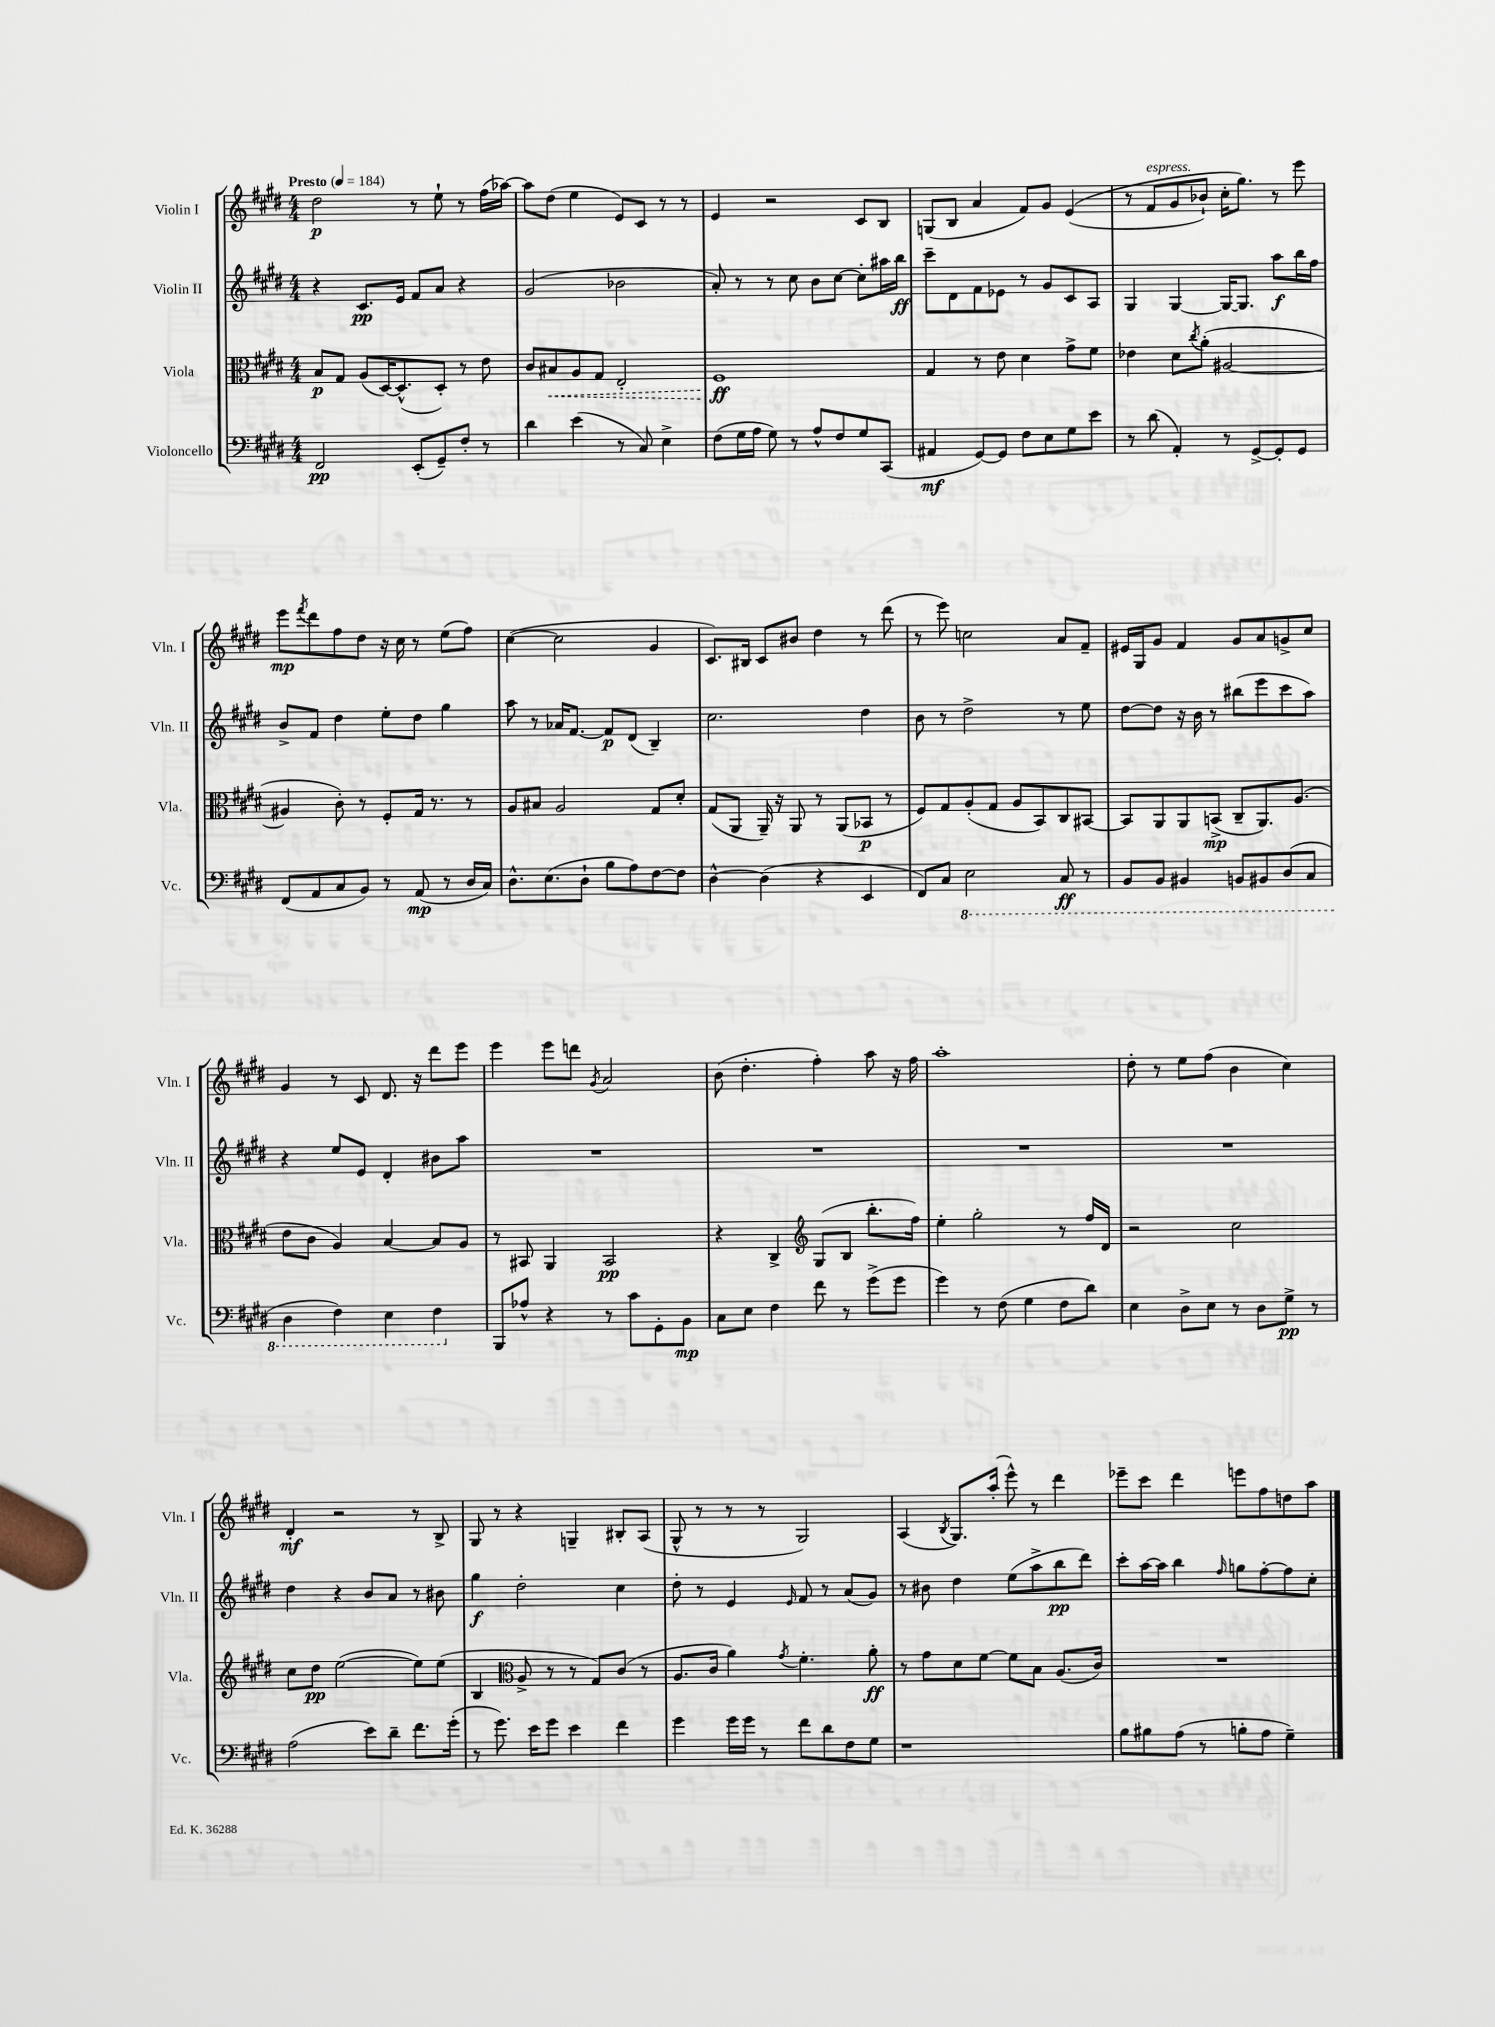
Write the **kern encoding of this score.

**kern	**dynam	**kern	**dynam	**kern	**dynam	**kern	**dynam
*part4	*part4	*part3	*part3	*part2	*part2	*part1	*part1
*staff4	*staff4	*staff3	*staff3	*staff2	*staff2	*staff1	*staff1
*I"Violoncello	*	*I"Viola	*	*I"Violin II	*	*I"Violin I	*
*I'Vc.	*	*I'Vla.	*	*I'Vln. II	*	*I'Vln. I	*
*clefF4	*	*clefC3	*	*clefG2	*	*clefG2	*
*k[f#c#g#d#]	*	*k[f#c#g#d#]	*	*k[f#c#g#d#]	*	*k[f#c#g#d#]	*
*M4/4	*	*M4/4	*	*M4/4	*	*M4/4	*
*MM184	*	*MM184	*	*MM184	*	*MM184	*
=1	=1	=1	=1	=1	=1	=1	=1
!	!	!	!	!	!	!LO:TX:a:B:t=Presto	!
2FF#/	pp	8B/L	p	4r	.	2dd#\	p
.	.	8G#/J	.	.	.	.	.
.	.	(8A/L	.	8.c#/L	pp	.	.
.	.	[16D#/K)	.	.	.	.	.
.	.	(8.D#^^/]	.	16e/Jk	.	.	.
(8EE'/L	.	.	.	8f#/L	.	8r	.
8GG#~/)	.	8D#'/J)	.	8a/J	.	8ee`\	.
8F#'/J	.	8r	.	4r	.	8r	.
8r	.	8e\	.	.	.	(16ff#\LL	.
.	.	.	.	.	.	[16aa-X\JJ)	.
=2	=2	=2	=2	=2	=2	=2	=2
4d#\	.	8c#/L	.	(2g#/	.	8aa-\L]	.
!	!	!	!LO:HP:b	!	!	!	!
.	.	8B#X/	<	.	.	(8dd#\J	.
(4e\	.	8A/	.	.	.	4ee\	.
.	.	8G#/J	.	.	.	.	.
8r	.	2E'/	.	2b-X\	.	8e/L)	.
8C#/)	.	.	.	.	.	8c#/J	.
4E^\	.	.	.	.	.	8r	.
.	.	.	.	.	.	8r	.
=3	=3	=3	=3	=3	=3	=3	=3
(8F#\L	.	1F#	ff	8a'/)	.	4e/	.
16G#\L	.	.	.	8r	.	.	.
16A\JJ	.	.	.	.	.	.	.
8G#\)	.	.	.	8r	.	2r	.
8r	.	.	.	8cc#\	.	.	.
8A^^/L	.	.	.	8b\L	.	.	.
8F#/	.	.	.	[8cc#\J	.	.	.
8G#/	.	.	.	8cc#'\L]	.	8c#/L	.
(8CC#/J	.	.	.	16aa#X\L	.	8B/J	.
.	.	.	.	16bb\JJ	ff	.	.
.	.	.	[	.	.	.	.
=4	=4	=4	=4	=4	=4	=4	=4
4AA#X/	mf	4G#/	.	8ccc#~\L	.	(8Gn/L	.
.	.	.	.	8d#\	.	8B/J	.
[8GG#/L)	.	8r	.	8f#\	.	4a/	.
8GG#/J]	.	8e\	.	8e-X\J	.	.	.
8F#\L	.	4d#\	.	8r	.	8f#/L)	.
8E\	.	.	.	8g#/L	.	8g#/J	.
8G#\	.	8g#^\L	.	8c#/	.	((4e/	.
8e\J	.	8f#\J	.	8A/J	.	.	.
=5	=5	=5	=5	=5	=5	=5	=5
8r	.	4e-X\	.	4G#/	.	8r	.
!	!	!	!	!	!	!LO:TX:a:i:t=espress.	!
(8d#\	.	.	.	.	.	8f#/L	.
4AA'/)	.	8d#\L	.	[4G#/	.	8g#/	.
.	.	8qcc#/	.	.	.	.	.
.	.	(8a'\J	.	.	.	8b-X`/J)	.
8r	.	[2A#X/	.	16G#/KL_	.	16cc#'\KL	.
.	.	.	.	8.G#/J]	.	8.gg#\J)	.
[8GG#^/L	.	.	.	.	.	.	.
8GG#'/]	.	.	.	8aa\L	f	8r	.
8GG#/J	.	.	.	16bb\L	.	8eee\	.
.	.	.	.	16ff#\JJ	.	.	.
!!LO:LB:g=z
=6	=6	=6	=6	=6	=6	=6	=6
(8FF#/L	.	4A#X/]	.	8b^/L	.	8eee\L	mp
.	.	.	.	.	.	8qfff#/	.
8AA/	.	.	.	8f#/J	.	8ddd#\	.
8C#/	.	8c#'\)	.	4dd#\	.	8ff#\	.
8BB/J)	.	8r	.	.	.	8dd#\J	.
8r	.	8F#'/L	.	8ee'\L	.	16r	.
.	.	.	.	.	.	16cc#\	.
(8AA/	mp	16G#/Jk	.	8dd#\J	.	8r	.
.	.	8.r	.	.	.	.	.
8r	.	.	.	4gg#\	.	(8ee\L	.
16D#/LL	.	8r	.	.	.	8ff#\J)	.
16C#/JJ)	.	.	.	.	.	.	.
=7	=7	=7	=7	=7	=7	=7	=7
8.D#^^\L	.	8A/L	.	8aa\	.	([4cc#\	.
.	.	8B#X/J	.	8r	.	.	.
(8.E\	.	.	.	.	.	.	.
.	.	2A/	.	16a-X/KL	.	2cc#\]	.
.	.	.	.	[8.f#/J	.	.	.
8D#`\J	.	.	.	.	.	.	.
8B\L	.	.	.	8f#/L]	p	.	.
8A\)	.	.	.	(8d#/J	.	.	.
[8F#\	.	8G#/L	.	4B~/)	.	4g#/	.
8F#\J]	.	8d#'/J	.	.	.	.	.
=8	=8	=8	=8	=8	=8	=8	=8
[4D#^^\	.	(8G#/L	.	2.cc#\	.	8.c#/L)	.
.	.	8AA/J	.	.	.	.	.
.	.	.	.	.	.	16B#X/Jk	.
(4D#\]	.	16AA~/)	.	.	.	8c#/L	.
.	.	16r	.	.	.	.	.
.	.	8AA/	.	.	.	8b#X/J	.
4r	.	8r	.	.	.	4dd#\	.
.	.	(8AA/L	.	.	.	.	.
4EE/	.	8BB-X/J	p	4dd#\	.	8r	.
.	.	8r	.	.	.	(8ddd#\	.
=9	=9	=9	=9	=9	=9	=9	=9
8FF#/L)	.	8F#/L)	.	8b\	.	8r	.
8C#/J	.	8G#/	.	8r	.	8eee\)	.
*8ba	*	*	*	*	*	*	*
2EE\	.	(8A'/	.	2dd#^\	.	2ccn\	.
.	.	8G#/J	.	.	.	.	.
.	.	8A/L	.	.	.	.	.
.	.	8BB/)	.	.	.	.	.
8CC#/	ff	8C#/	.	8r	.	8a/L	.
8r	.	[8BB#X/J	.	8ee\	.	8f#~/J	.
=10	=10	=10	=10	=10	=10	=10	=10
8BBB/L	.	8BB#/L]	.	[8dd#\L	.	16e#X/LL	.
.	.	.	.	.	.	16G#/J	.
8BBB/J	.	8AA/	.	8dd#\J]	.	8g#/J	.
4BBB#X/	.	8AA/	.	16r	.	4f#/	.
.	.	.	.	16b\	.	.	.
.	.	(8BBn^/J	mp	8r	.	.	.
8BBBn/L	.	8C#~/L	.	(8bb#X\L	.	8g#/L	.
8BBB#X/	.	8.AA/)	.	8eee\	.	8a/	.
(8DD#/	.	.	.	8ccc#\	.	8gn^/	.
.	.	(8.A/J	.	.	.	.	.
8CC#/J	.	.	.	8aa\J)	.	8cc#/J	.
!!LO:LB:g=z
=11	=11	=11	=11	=11	=11	=11	=11
4DD#\	.	8e\L	.	4r	.	4g#/	.
.	.	8c#\J	.	.	.	.	.
4FF#\)	.	4A/)	.	8ee/L	.	8r	.
.	.	.	.	8e/J	.	8c#/	.
4EE\	.	[4B/	.	4d#'/	.	8.d#/	.
.	.	.	.	.	.	16r	.
4FF#\	.	8B/L]	.	8b#X\L	.	8ddd#\L	.
.	.	8A/J	.	8aa\J	.	8eee\J	.
=12	=12	=12	=12	=12	=12	=12	=12
*X8ba	*	*	*	*	*	*	*
8BBB/L	.	8r	.	1r	.	4eee\	.
8A-X^^/J	.	8BB#X/	.	.	.	.	.
4r	.	4AA/	.	.	.	8eee\L	.
.	.	.	.	.	.	8dddn\J	.
.	.	.	.	.	.	8qg#/	.
8r	.	2BB#/	pp	.	.	2a/	.
8c#\L	.	.	.	.	.	.	.
8GG#'\	.	.	.	.	.	.	.
8BB\J	mp	.	.	.	.	.	.
=13	=13	=13	=13	=13	=13	=13	=13
8C#\L	.	4r	.	1r	.	(8b\	.
8E\J	.	.	.	.	.	4.dd#'\	.
4F#\	.	4C#^/	.	.	.	.	.
*	*	*clefG2	*	*	*	*	*
8f#\	.	(8G#/L	.	.	.	4ff#'\)	.
8r	.	8B/J	.	.	.	.	.
(8g#^\L	.	8.bb'\L	.	.	.	8aa\	.
8g#\J	.	.	.	.	.	16r	.
.	.	16ff#\Jk)	.	.	.	16ff#\	.
=14	=14	=14	=14	=14	=14	=14	=14
4g#\)	.	4ee'\	.	1r	.	1aa'	.
8r	.	2gg#'\	.	.	.	.	.
(8F#\	.	.	.	.	.	.	.
4G#\	.	.	.	.	.	.	.
8F#\L	.	8r	.	.	.	.	.
8d#\J)	.	16ff#/LL	.	.	.	.	.
.	.	16d#/JJ	.	.	.	.	.
=15	=15	=15	=15	=15	=15	=15	=15
4E\	.	2r	.	1r	.	8dd#'\	.
.	.	.	.	.	.	8r	.
8D#^\L	.	.	.	.	.	8ee\L	.
8E\J	.	.	.	.	.	(8ff#\J	.
8r	.	2cc#\	.	.	.	4b\	.
8D#\L	.	.	.	.	.	.	.
8G#^\J	pp	.	.	.	.	4cc#\)	.
8r	.	.	.	.	.	.	.
!!LO:LB:g=z
=16	=16	=16	=16	=16	=16	=16	=16
(2A\	.	8cc#\L	.	4dd#\	.	4d#'/	mf
.	.	8dd#\J	pp	.	.	.	.
.	.	([2ee\	.	4r	.	2r	.
8e\L)	.	.	.	8b/L	.	.	.
8d#~\J	.	.	.	8a/J	.	.	.
8.f#\L	.	8ee\L])	.	8r	.	8r	.
.	.	(8ee\J	.	8b#X\	.	8B^/	.
(16g#'\Jk	.	.	.	.	.	.	.
=17	=17	=17	=17	=17	=17	=17	=17
8r	.	4B/	.	4gg#\	f	8G#/	.
8.g#\)	.	.	.	.	.	8r	.
*	*	*clefC3	*	*	*	*	*
.	.	8A^/	.	2dd#'\	.	4r	.
16e\KL	.	.	.	.	.	.	.
8g#\J	.	8r	.	.	.	.	.
4e\	.	8r	.	.	.	4Gn~/	.
.	.	8G#/L)	.	.	.	.	.
4f#\	.	(8c#/J	.	4cc#\	.	8B#X'/L	.
.	.	8r	.	.	.	(8A/J	.
=18	=18	=18	=18	=18	=18	=18	=18
4g#\	.	8.A/L	.	8dd#'\	.	8G#^^/	.
.	.	.	.	8r	.	8r	.
.	.	16c#/Jk	.	.	.	.	.
16g#\LL	.	4a\)	.	4e/	.	8r	.
16g#\JJ	.	.	.	.	.	.	.
8r	.	.	.	.	.	8r	.
.	.	8qg#/	.	16qqe/	.	.	.
8f#\L	.	4.f#'\	.	8f#/	.	2G#/)	.
8d#\	.	.	.	8r	.	.	.
8F#\	.	.	.	(8a/L	.	.	.
8G#\J	.	8a'\	ff	8g#/J)	.	.	.
=19	=19	=19	=19	=19	=19	=19	=19
1r	.	8r	.	8r	.	(4A/	.
.	.	8g#\L	.	8b#X\	.	.	.
.	.	.	.	.	.	8qB/	.
.	.	8d#\	.	4dd#\	.	8.G#/L)	.
.	.	[8f#\J	.	.	.	.	.
.	.	.	.	.	.	(16aa'/Jk	.
.	.	8f#\L]	.	(8ee\L	.	8eee^^\)	.
.	.	8B\J	.	8aa^\	.	8r	.
.	.	(8.A/L	.	8bb\	pp	4ddd#\	.
.	.	.	.	8ddd#\J)	.	.	.
.	.	16c#/Jk)	.	.	.	.	.
=20	=20	=20	=20	=20	=20	=20	=20
8B\L	.	1r	.	8ccc#'\L	.	8eee-X~\L	.
8B#X\	.	.	.	[16aa\L	.	8ccc#\J	.
.	.	.	.	16aa\JJ]	.	.	.
(8A\J	.	.	.	4bb\	.	4ddd#\	.
8r	.	.	.	.	.	.	.
.	.	.	.	16qqff#/	.	.	.
8Bn'\L	.	.	.	8ggn\L	.	8eeen\L	.
8A\J	.	.	.	[8ff#'\	.	8ff#\	.
4G#~\)	.	.	.	8ff#\]	.	8ddn\	.
.	.	.	.	8cc#'\J	.	8aa\J	.
==	==	==	==	==	==	==	==
*-	*-	*-	*-	*-	*-	*-	*-
